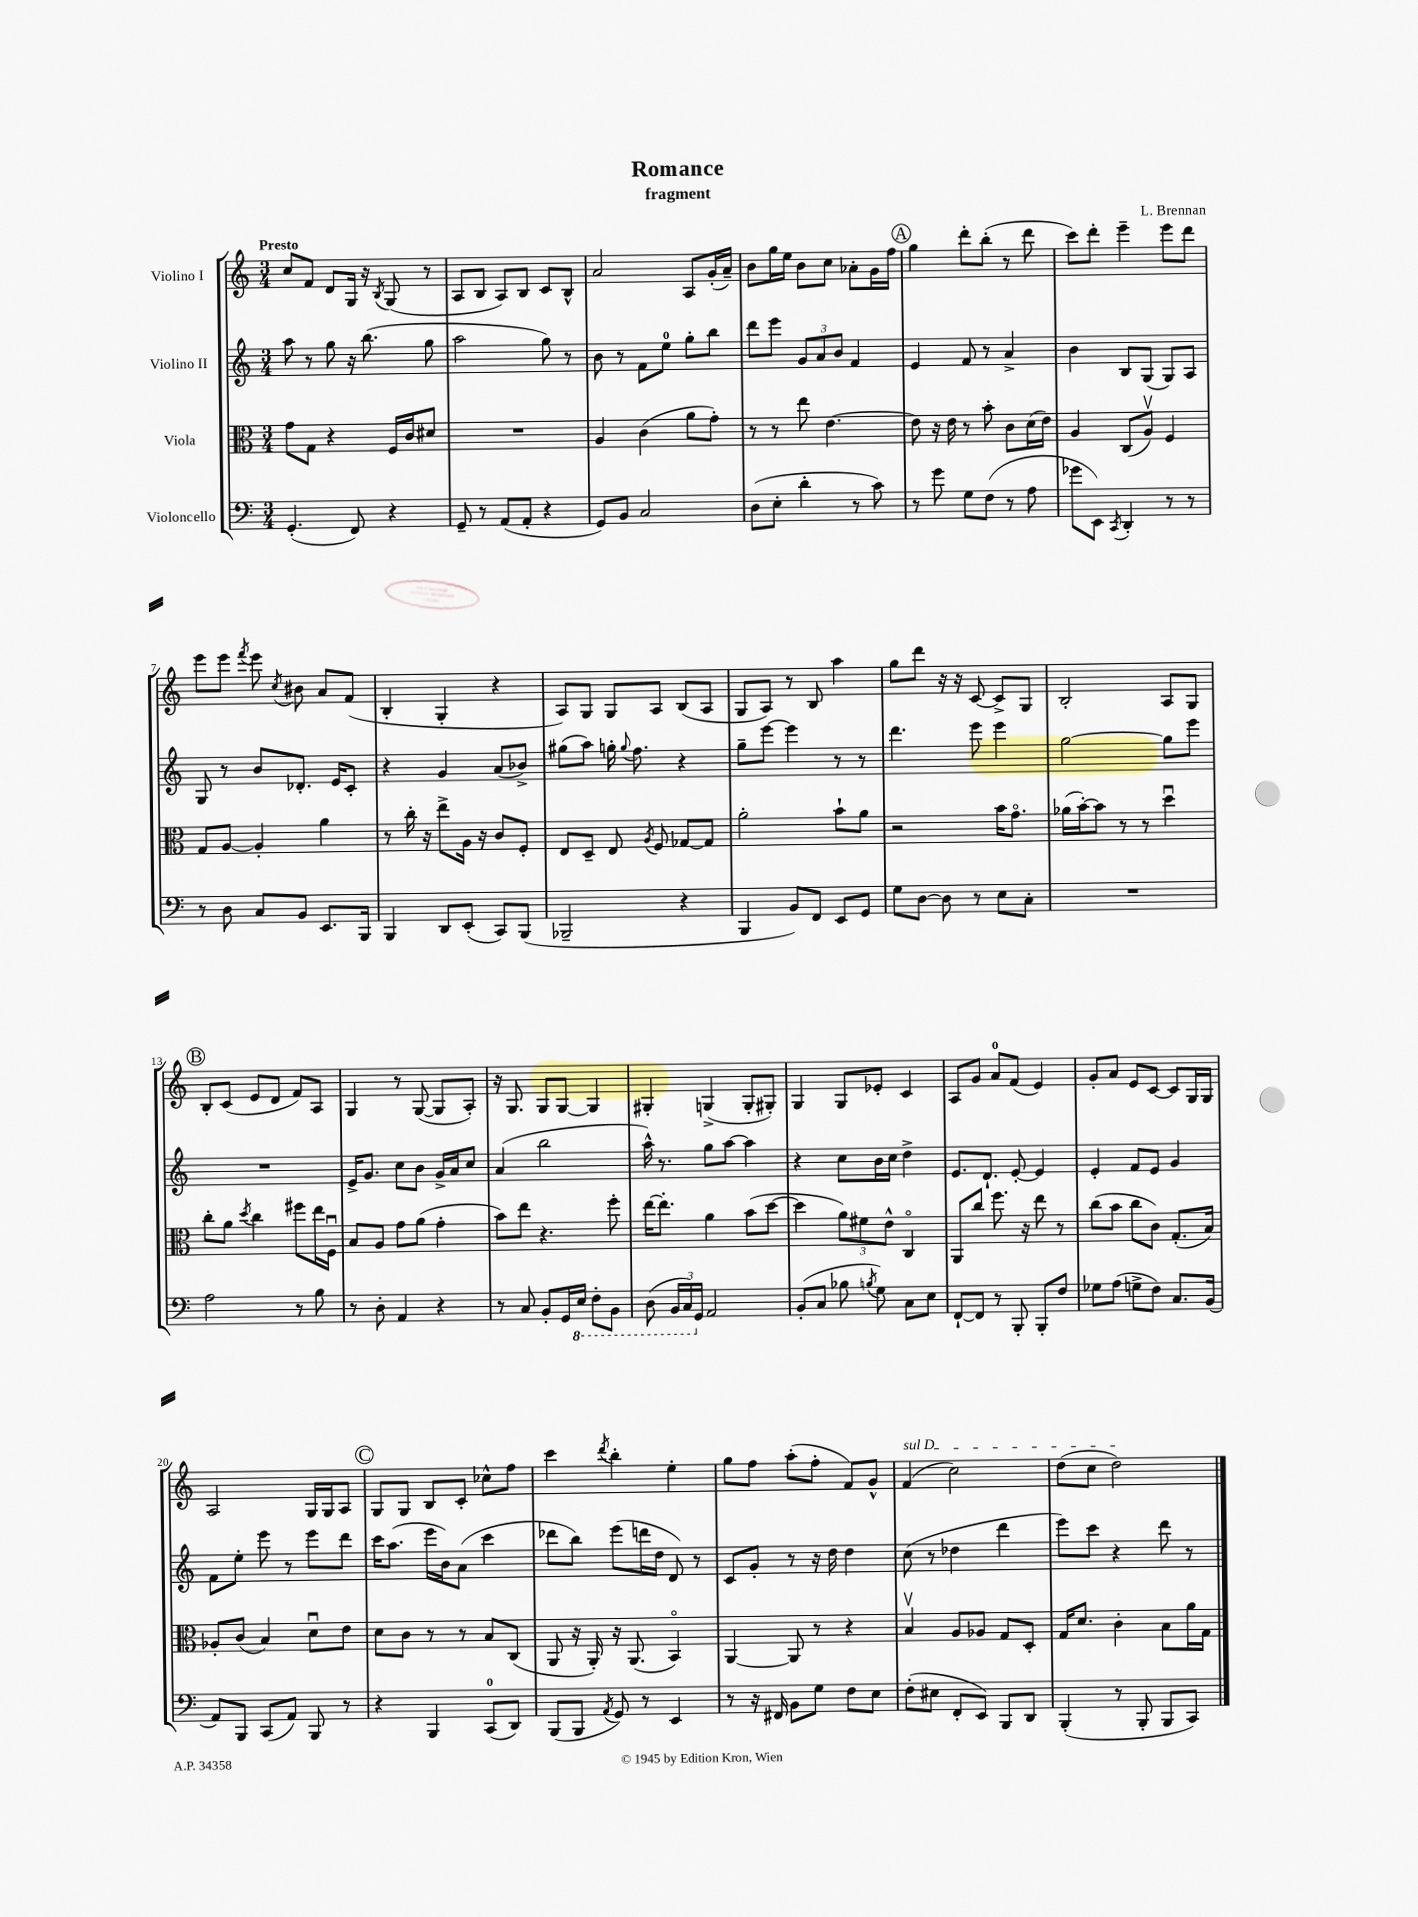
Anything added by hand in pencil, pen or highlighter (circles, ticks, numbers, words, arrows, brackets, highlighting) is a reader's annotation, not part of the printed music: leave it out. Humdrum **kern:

**kern	**kern	**kern	**kern
*part4	*part3	*part2	*part1
*staff4	*staff3	*staff2	*staff1
*I"Violoncello	*I"Viola	*I"Violino II	*I"Violino I
*clefF4	*clefC3	*clefG2	*clefG2
*k[]	*k[]	*k[]	*k[]
*M3/4	*M3/4	*M3/4	*M3/4
=1	=1	=1	=1
!	!	!	!LO:TX:a:B:t=Presto
(4.GG'/	8g\L	8aa\	8cc/L
.	8G\J	8r	8f/J
.	4r	8gg\	8d/L
8FF/)	.	16r	16G/Jk
.	.	(8.bb\	16r
.	.	.	8qB/
4r	16F/LL	.	(8G/
.	16c/J	.	.
.	8d#X/J	8gg\	8r
=2	=2	=2	=2
8GG~/	2.r	2aa\	8A/L
8r	.	.	8B/J
(8AA/L	.	.	8A/L)
8AA'/J	.	.	8B/J
4r	.	8gg\)	8c/L
.	.	8r	8B^^/J
=3	=3	=3	=3
8GG/L)	4A/	8b\	2a/
8BB/J	.	8r	.
2C/	(4c\	8f\L	.
.	.	8ee\J	.
.	8a\L	8gg'\L	8A/L
.	8g'\J)	8bb\J	(16g'/L
.	.	.	16a~/JJ)
=4	=4	=4	=4
(8D\L	8r	8ddd\L	8b\L
8E'\J	8r	8eee\J	16gg\L
.	.	.	16ee\JJ
4d'\	8ee\	12g/L	8b\L
.	.	12a/	.
.	[4.e\	.	8cc\J
.	.	12b/J	.
8r	.	4f/	8a-X'\L
8c\)	.	.	16g\L
.	.	.	16ff\JJ
!!LO:REH:place=s1:t=A
=5	=5	=5	=5
8r	8e\]	4e/	4gg\
8g\	16r	.	.
.	16e\	.	.
8G\L	8r	8f/	8ddd'\L
(8F\J	8b'\	8r	(8bb'\J
8r	8c\L	4a^/	8r
8A\	(16d\L	.	8ddd\
.	16e\JJ)	.	.
=6	=6	=6	=6
8g-X\L	4A/	4b\	8ccc\L)
8EE\J)	.	.	8ddd'\J
8qCC/	.	.	.
4DD'/	(8C/L	8B/L	4eee~\
.	8Av/J)	(8G/J	.
8r	4F/	8G/L)	8eee\L
8r	.	8A/J	8ddd\J
!!LO:LB:g=z
=7	=7	=7	=7
8r	8G/L	8G/	8eee\L
8D\	[8A/J	8r	8eee\J
.	.	.	8qfff/
8C/L	4A'/]	8b/L	8eee\
.	.	.	8qcc/
8BB/J	.	8.d-X'/J	8b#X\
8.EE/L	4a\	.	8a/L
.	.	16e/KL	.
.	.	8c'/J	(8f/J
16BBB/Jk	.	.	.
=8	=8	=8	=8
4BBB/	8r	4r	4B'/
.	16cc'\	.	.
.	16r	.	.
8DD/L	8ee^\L	4g/	4G'/
(8EE'/J	16A\Jk	.	.
.	16r	.	.
8CC/L)	8c/L	(8a/L	4r
(8BBB/J	8F'/J	8b-X^/J)	.
=9	=9	=9	=9
2BBB-X~/	8E/L	(8gg#X\L	8A/L)
.	8D~/J	8aa\J)	8G/J
.	8E/	16ggn'\	8G/L
.	.	8qqgg/	.
.	.	8.ff\	.
.	8qA/	.	.
.	8F/	.	8A/J
4r	[8G-X/L	4r	(8B/L
.	8G-/J]	.	8A/J
=10	=10	=10	=10
4BBB/	2a'\	8gg~\L	8G/L
.	.	[8eee\J	8A/J)
8BB/L)	.	4eee\]	8r
8FF/J	.	.	8B/
8EE/L	8b`\L	8r	4aa\
8GG/J	8a\J	8r	.
=11	=11	=11	=11
8G\L	2r	4.ddd\	8gg\L
[8D\J	.	.	8ddd\J
8D\]	.	.	16r
.	.	.	16r
8r	.	8eee\	[8c/
8E\L	16b\KL	4eee\	8c^/L]
.	8.g\J	.	.
8C'\J	.	.	8G/J
=12	=12	=12	=12
2.r	(16a-X\LL	[2gg\	2B'/
.	[16b'\J)	.	.
.	8b\J]	.	.
.	8r	.	.
.	8r	.	.
.	4ddu\	8gg\L]	8A/L
.	.	8eee\J	8G/J
!!LO:LB:g=z
!!LO:REH:place=s1:t=B
=13	=13	=13	=13
2A\	8cc'\L	2.r	8B'/L
.	8a\J	.	(8c/J
.	8qdd/	.	.
.	4cc\	.	8e/L
.	.	.	8d/J
8r	8ff#X\L	.	8f/L)
8B\	16ee\L	.	8A/J
.	16Fu\JJ	.	.
=14	=14	=14	=14
8r	8B/L	16e^/KL	4G/
.	.	8.g/J	.
8D'\	8A/J	.	.
4AA/	8g\L	8cc\L	8r
.	(8a\J	8b\J	([8G/
4r	4g'\	16g^/LL	8G/L]
.	.	16a/J	.
.	.	8cc/J	8A'/J)
=15	=15	=15	=15
8r	8b\L)	(4a/	16r
.	.	.	8.G/
8C/	8ee\J	.	.
8BB'/L	4.r	2bb\	8G/L
16GG/L	.	.	[8G/J
*8ba	*	*	*
16EE/JJ	.	.	.
8FF'\L	.	.	4G/]
8BBB\J	8ff'\	.	.
=16	=16	=16	=16
(8DD\	[16ee\KL	16aa^^\)	4G#X'/
.	8.ee'\J]	8.r	.
24BBB/LL	.	.	.
24CC/)	.	.	.
*X8ba	*	*	*
24GG/JJ	.	.	.
2AA/	4a\	8gg\L	(4Gn^/
.	.	[8aa\J	.
.	(8b\L	4aa\]	8G'/L
.	[8dd\J	.	8G#X'/J)
=17	=17	=17	=17
(8BB'/L	4dd\]	4r	4G/
8C/J	.	.	.
8B-X\	12a\L)	8cc\L	8G/L
.	12f#X\	.	.
8qBn/	.	.	.
8G\)	.	16b\L	8e-X'/J
.	12e^^\J	.	.
.	.	16cc\JJ	.
8C\L	4C/	4dd^\	4c/
8E\J	.	.	.
=18	=18	=18	=18
[8FF`/L	8AA/L	8.e/L	8A/L
8FF/J]	8cc/J	.	8g/J
.	.	8.d`/J	.
8r	8.ff\	.	8a/L
8BBB'/	.	[8e'/	(8f/J
.	16r	.	.
8BBB'/L	8ee\	4e/]	4e/)
8F/J	8r	.	.
=19	=19	=19	=19
8G-X\L	(8cc\L	4e'/	8g'/L
(8A\J	8b\J	.	8a/J
8Gn^\L	8cc\L	8f/L	8e/L
8F\J)	8c\J)	8e/J	[8c/J
8.C/L	(8.G'/L	4g/	8c/L]
.	.	.	16G/L
(16BB/Jk	16B/Jk)	.	16G/JJ
!!LO:LB:g=z
=20	=20	=20	=20
8AA/L)	8A-X'/L	8f\L	2A/
8BBB/J	(8c/J	8ee'\J	.
(8CC/L	4B/)	8eee\	.
8AA/J)	.	8r	.
8BBB/	8du\L	8eee\L	16G/LL
.	.	.	16G/J
8r	8e\J	8ddd\J	8A/J
!!LO:REH:place=s1:t=C
=21	=21	=21	=21
4r	8d\L	16ccc\KL	8G/L
.	.	(8.aa\J	.
.	8c\J	.	8G/J
4BBB/	8r	16eee\LL	8B/L
.	.	16b\J)	.
.	8r	(8a\J	8c'/J
(8CC/L	8B/L	4ccc\	8cc-X^^\L
8DD/J)	(8C/J	.	8ff\J
=22	=22	=22	=22
(8BBB/L	8AA/	8ddd-X\L	4ccc\
8BBB/J	16r	8bb\J)	.
.	16AA'/)	.	.
8qAA/	.	.	8qddd/
8GG/)	16r	(8eee\L	4bb'\
.	(8.AA/	.	.
8r	.	16dddn\L	.
.	.	16dd\JJ	.
4EE/	4BB/)	8d/)	4ee'\
.	.	8r	.
=23	=23	=23	=23
8r	[4AA/	8c/L	8gg\L
16r	.	8g'/J	8ff\J
16FF#X/	.	.	.
8BB\L	8AA/]	8r	(8aa'\L
8G\J	8r	16r	8ff'\J
.	.	16dd\	.
8F\L	4r	4dd\	8f/L)
8E\J	.	.	8g^^/J
=24	=24	=24	=24
!	!	!	!LO:TX:a:i:t=sul D
(8F'\L	4Bv/	(8cc\	(4f/
8E#X\J	.	8r	.
8FF'/L	8A/L	4dd-X\	2cc\)
8EE/J)	8A-X/J	.	.
8BBB/L	8G/L	4ddd\	.
8DD/J	8D'/J	.	.
=25	=25	=25	=25
(4BBB'/	16G/KL	8eee\L)	(8dd\L
.	8.d/J	.	.
.	.	8ccc\J	8cc\J
8r	4c'\	4r	2dd\)
8BBB'/	.	.	.
8BBB/L	8B\L	8ddd\	.
8CC/J)	16a\L	8r	.
.	16G\JJ	.	.
==	==	==	==
*-	*-	*-	*-
